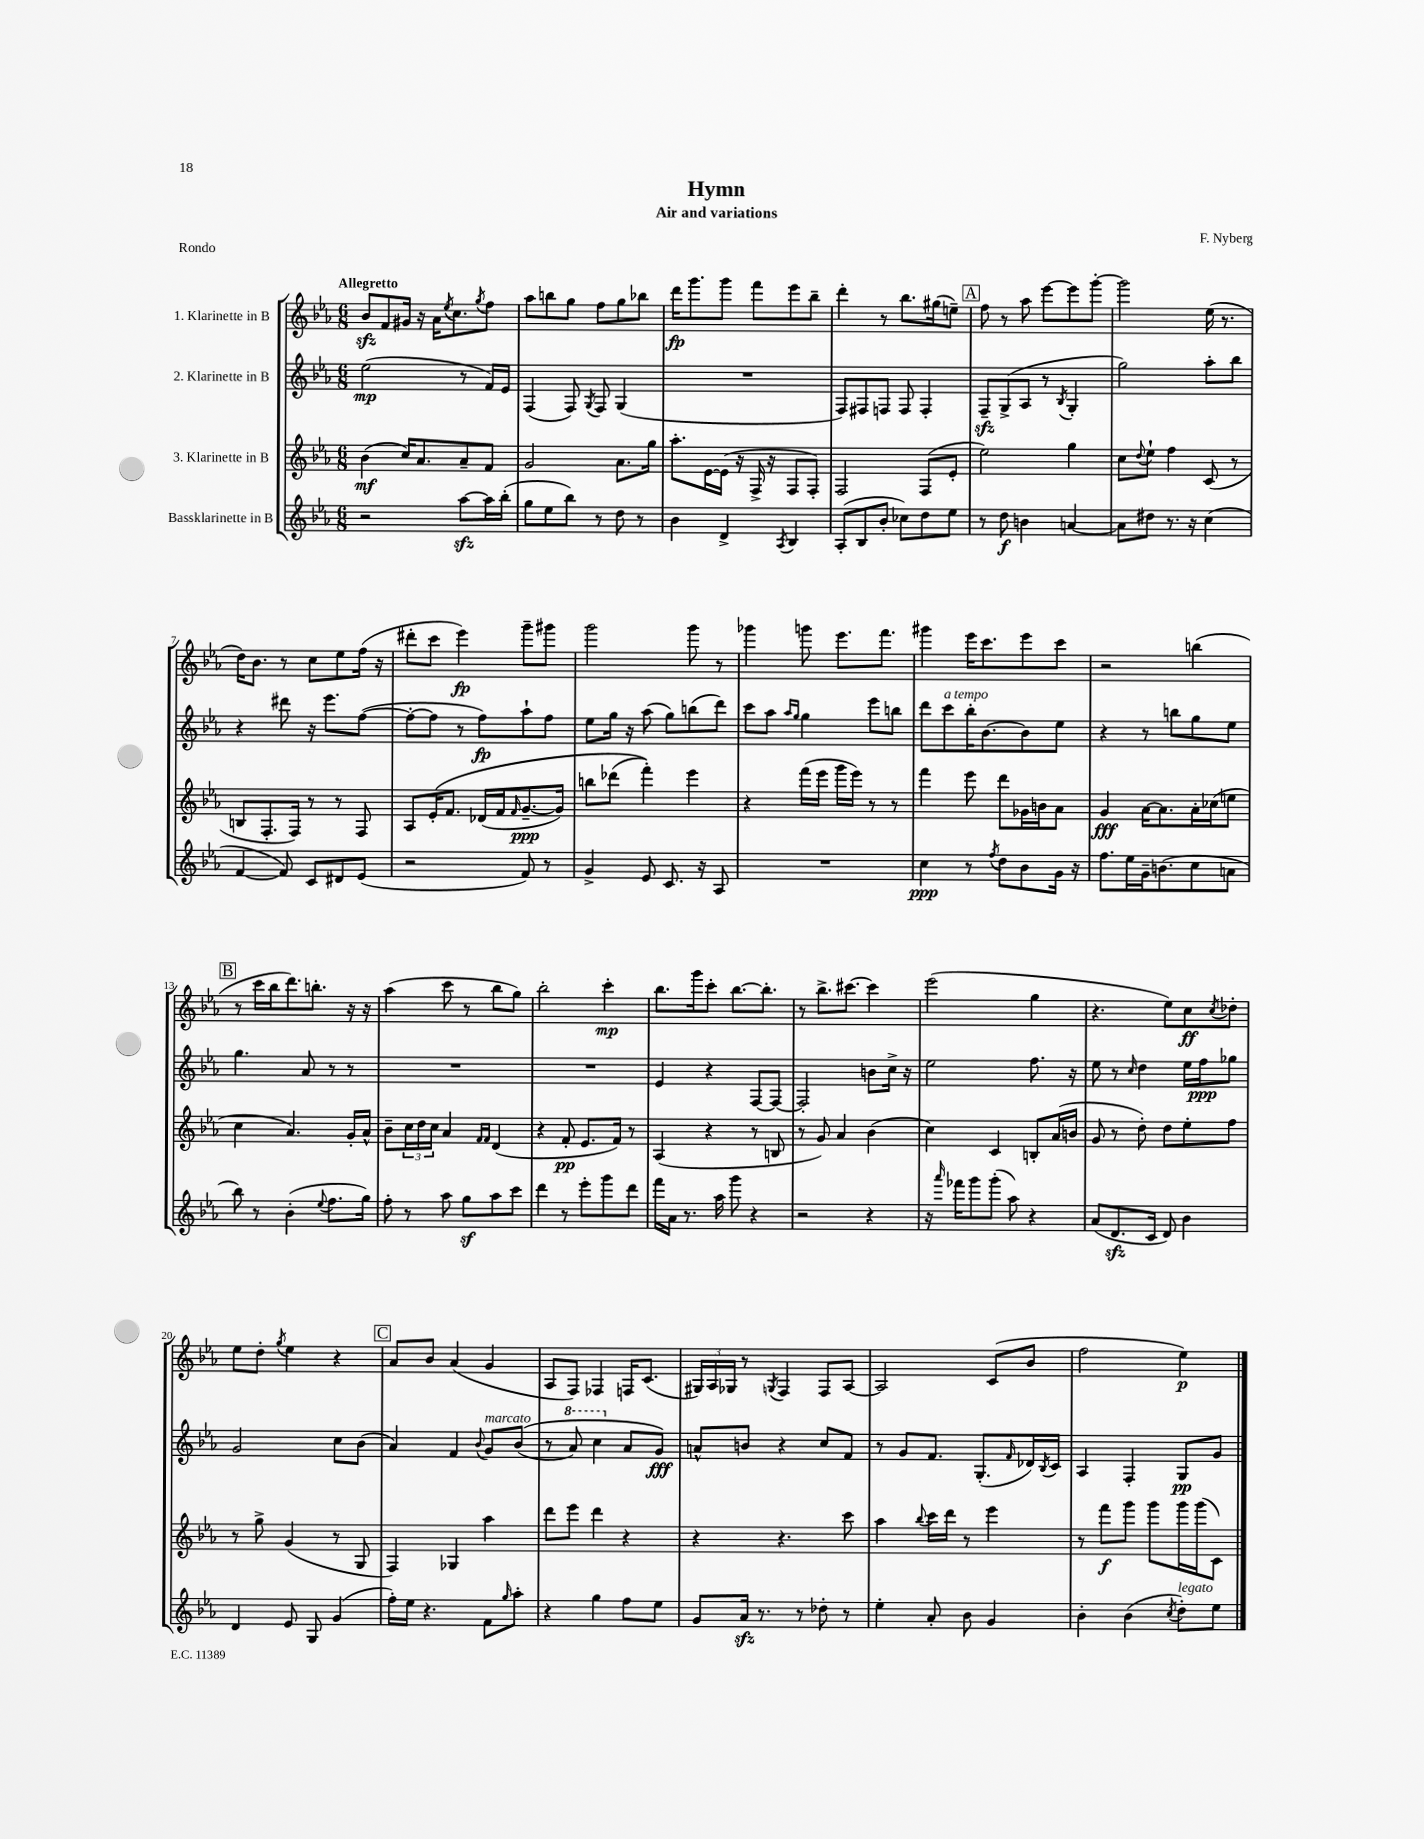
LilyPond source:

\header { title = "Hymn" composer = "F. Nyberg" subtitle = "Air and variations" piece = "Rondo" }
<<
\new StaffGroup <<
\new Staff = "s0" \with { instrumentName = "1. Klarinette in B" } {
    \clef treble \key ees \major \numericTimeSignature \time 6/8 \tempo "Allegretto"
    bes'8\sfz f'8 gis'16 r16 aes'16 \acciaccatura { ees''8 } c''8. \acciaccatura { g''8 } f''8 |
    aes''8 b''8 g''8 f''8 g''8 bes''8 |
    d'''16\fp g'''8. g'''8 f'''8 ees'''8 bes''8-- |
    d'''4-. r8 bes''8. gis''16( e''8--) |
    \mark \markup { \box "A" } f''8 r8 aes''8 ees'''8~ ees'''8 g'''8~-. |
    g'''2 ees''16( r8. |
    d''16) bes'8. r8 c''8 ees''8 f''16( r16 |
    dis'''8-. c'''8 ees'''4\fp) g'''8-- gis'''8 |
    g'''2 g'''8 r8 |
    ges'''4 g'''8 ees'''8. f'''8. |
    gis'''4 ees'''16 c'''8. ees'''8 c'''8 |
    r2 b''4( |
    \mark \markup { \box "B" } r8 c'''16 bes''16 d'''8.) b''8.-. r16 r16 |
    aes''4( c'''8 r8 bes''8 g''8) |
    bes''2-. c'''4-.\mp |
    bes''8. g'''16 c'''8-. bes''8.~ bes''8.-. |
    r8 bes''8.-> cis'''8.~ cis'''4 |
    ees'''2( g''4 |
    r4. ees''8) c''8\ff \acciaccatura { c''8 } des''8-. |
    ees''8 d''8-. \acciaccatura { g''8 } ees''4 r4 |
    \mark \markup { \box "C" } aes'8 bes'8 aes'4( g'4 |
    aes8 f8) fes4 f16 c'8.( |
    \tuplet 3/2 { gis16) aes16 ges16 } r8 \acciaccatura { g8 } f4 f8 aes8~ |
    aes2 c'8( bes'8 |
    f''2 ees''4\p) \bar "|." |
}
\new Staff = "s1" \with { instrumentName = "2. Klarinette in B" } {
    \clef treble \key ees \major \numericTimeSignature \time 6/8
    ees''2\mp( r8 f'16) ees'16 |
    f4( f8) \acciaccatura { g8 } f8 g4( |
    R2. |
    f8) fis8 f8 f8 f4-. |
    \mark \markup { \box "A" } f8--\sfz g8->( aes8 r8 \acciaccatura { bes8 } g4-. |
    g''2) aes''8-. bes''8 |
    r4 dis'''8 r16 ees'''8. f''8~( |
    f''8~-. f''8 r8 f''8\fp) aes''8-! f''8 |
    ees''8 g''16 r16 aes''8( g''8) b''8( d'''8) |
    c'''8 aes''8 \grace { aes''16 g''16 } g''4 ees'''8 b''8 |
    d'''8 c'''8^\markup { \italic "a tempo" } bes''16-. bes'8.~ bes'8 ees''8 |
    r4 r8 b''8 g''8 ees''8 |
    \mark \markup { \box "B" } g''4. aes'8 r8 r8 |
    R2. |
    R2. |
    ees'4 r4 f8~ f8~ |
    f2-. b'8 c''16-> r16 |
    ees''2 f''8. r16 |
    ees''8 r8 \grace { c''16 } d''4 ees''16 f''16\ppp ges''8 |
    g'2 c''8 bes'8( |
    \mark \markup { \box "C" } aes'4) f'4 \appoggiatura { bes'8 } g'8^\markup { \italic "marcato" } bes'8(\( |
    r8 \ottava #1 aes''8) c'''4 \ottava #0 aes'8 g'8\fff\) |
    a'8-^ b'8 r4 c''8 f'8 |
    r8 g'8 f'8. g8.-.( \grace { f'16 } des'16) \acciaccatura { bes8 } c'16 |
    aes4 f4-. g8\pp g'8 \bar "|." |
}
\new Staff = "s2" \with { instrumentName = "3. Klarinette in B" } {
    \clef treble \key ees \major \numericTimeSignature \time 6/8
    bes'4\mf( c''16) aes'8. aes'8-- f'8 |
    g'2 aes'8. g''16 |
    aes''8.-. ees'16~ ees'16( r16 f16-> r16 f8 f8-.) |
    f2 f8( ees'8-. |
    \mark \markup { \box "A" } ees''2) g''4 |
    c''8 \appoggiatura { d''8 } ees''8-! f''4 c'8( r8 |
    b8 f8.-. f16) r8 r8 f8 |
    aes8 ees'16-.\( f'8. des'16( f'16 \grace { f'16 } g'8.~--\ppp g'16) |
    b''8 des'''8( f'''4-.)\) ees'''4 |
    r4 f'''16( ees'''16 g'''16 ees'''16) r8 r8 |
    f'''4 ees'''8 d'''8 ges'16 b'16 aes'8 |
    g'4\fff aes'16~ aes'8. aes'16-. ces''16( e''8 |
    \mark \markup { \box "B" } c''4 aes'4.) g'16-. aes'16-^ |
    bes'8-- \tuplet 3/2 { c''16 d''16 c''16 } aes'4 \grace { f'16 f'16 } d'4( |
    r4 f'8-.\pp ees'8. f'16) r8 |
    aes4( r4 r8 b8 |
    r8 g'8) aes'4 bes'4( |
    c''4) c'4 b8-. aes'16( b'16 |
    g'8 r8 d''8-.) d''8 ees''8-. f''8 |
    r8 g''8-> g'4( r8 g8 |
    \mark \markup { \box "C" } f4) ges4 aes''4 |
    d'''8 ees'''8 d'''4 r4 |
    r4 r4. c'''8 |
    aes''4 \appoggiatura { bes''8 } c'''16 d'''16 r8 ees'''4 |
    r8 f'''8\f g'''8 g'''8 g'''16 g'''16( c'8) \bar "|." |
}
\new Staff = "s3" \with { instrumentName = "Bassklarinette in B" } {
    \clef treble \key ees \major \numericTimeSignature \time 6/8
    r2 aes''8~\sfz aes''16 bes''16-.( |
    g''8 ees''8 bes''8) r8 d''8 r8 |
    bes'4 d'4-> \acciaccatura { aes8 } bes4 |
    aes8-.( bes8 bes'8-. ces''8) d''8 ees''8 |
    \mark \markup { \box "A" } r8 d''8\f b'4 a'4~ |
    a'8 dis''8 r8. r16 c''4( |
    f'4~ f'8) c'8 dis'8 ees'8( |
    r2 f'8) r8 |
    g'4-> ees'8 c'8. r16 aes8 |
    R2. |
    c''4\ppp r8 \acciaccatura { f''8 } d''8 bes'8 g'16 r16 |
    f''8. ees''16 g'16-- b'8.( c''8 a'8 |
    \mark \markup { \box "B" } bes''8) r8 bes'4-.( \appoggiatura { ees''8 } f''8. g''16) |
    f''8-. r8 aes''8 g''8\sf aes''8 c'''8 |
    d'''4 r8 ees'''8-. g'''8 d'''8 |
    f'''16 aes'16 r8. aes''16 g'''8 r4 |
    r2 r4 |
    r16 \grace { aes'''16 } fes'''16 g'''8 g'''8-.( aes''8) r4 |
    aes'8( d'8.\sfz c'16 d'8) bes'4 |
    d'4 ees'8 g8 g'4( |
    \mark \markup { \box "C" } f''16-.) ees''16 r4. f'8 \grace { g''16 } aes''8-. |
    r4 g''4 f''8 ees''8 |
    g'8 aes'16\sfz r8. r8 des''8-. r8 |
    ees''4-. aes'8-. bes'8 g'4 |
    bes'4-. bes'4( \acciaccatura { c''8 } d''8-.^\markup { \italic "legato" }) ees''8 \bar "|." |
}
>>
>>
